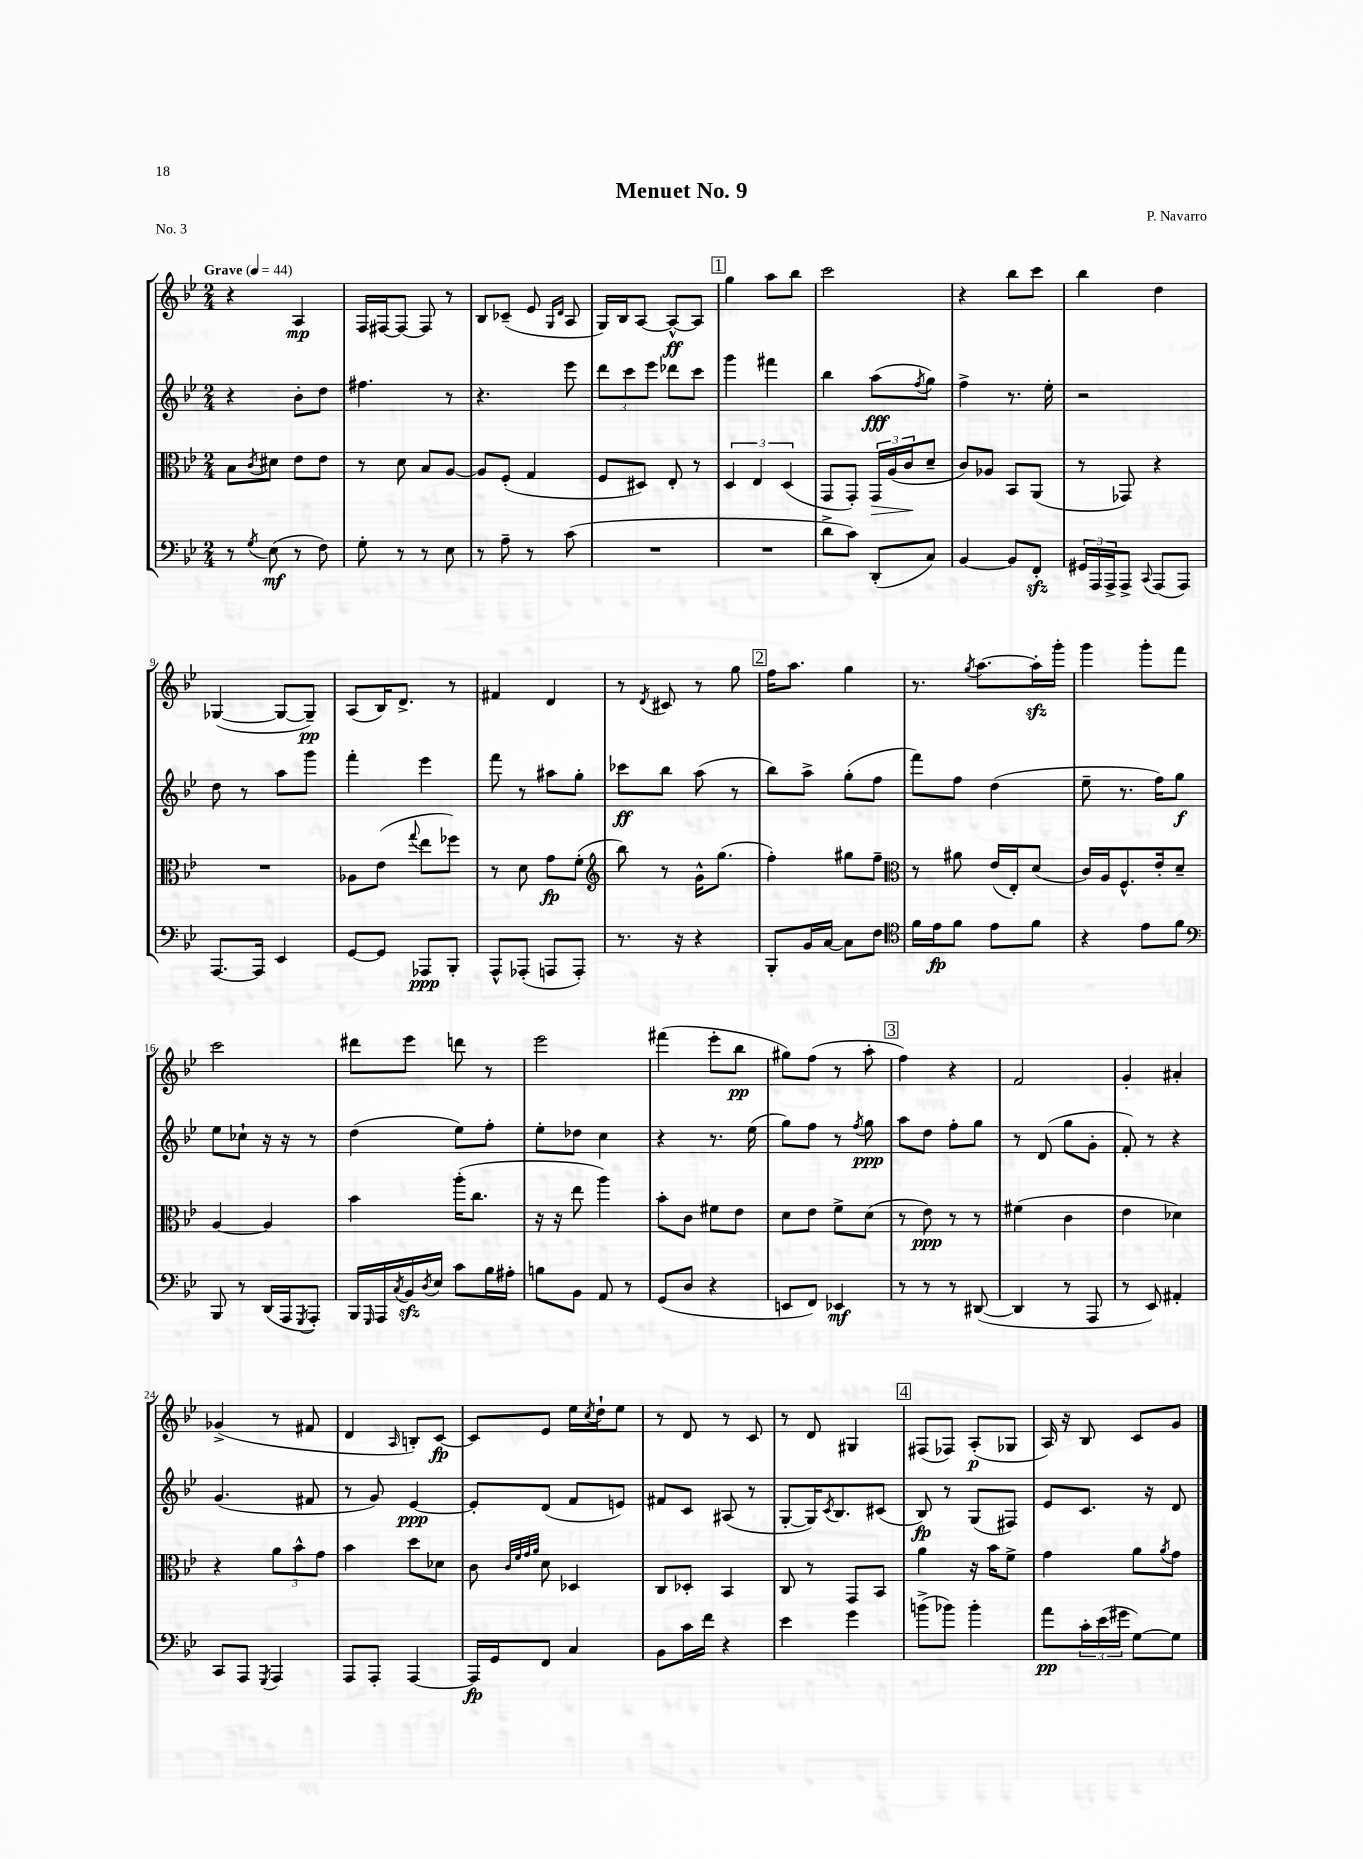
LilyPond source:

\header { title = "Menuet No. 9" composer = "P. Navarro" piece = "No. 3" }
<<
\new StaffGroup <<
\new Staff = "s0" {
    \clef treble \key bes \major \numericTimeSignature \time 2/4 \tempo "Grave" 4 = 44
    r4 a4\mp |
    f16 fis16~ fis8~ fis8 r8 |
    bes8 ces'8--( ees'8 \grace { g16 d'16 } a8 |
    g16) bes16 a8~ a8~-^\ff a8 |
    \mark \markup { \box "1" } g''4 a''8 bes''8 |
    c'''2 |
    r4 bes''8 c'''8 |
    bes''4 d''4 |
    ges4~( ges8~ ges8--\pp) |
    a8( bes16) d'8.-> r8 |
    fis'4 d'4 |
    r8 \acciaccatura { d'8 } cis'8 r8 g''8 |
    \mark \markup { \box "2" } f''16 a''8. g''4 |
    r8. \acciaccatura { g''8 } a''8.~ a''16-.\sfz g'''16-. |
    g'''4 g'''8-. f'''8 |
    c'''2 |
    dis'''8 ees'''8 d'''8 r8 |
    ees'''2 |
    fis'''4( ees'''8-. bes''8\pp |
    gis''8) f''8( r8 a''8-. |
    \mark \markup { \box "3" } f''4) r4 |
    f'2 |
    g'4-. ais'4-. |
    ges'4->( r8 fis'8 |
    d'4 \grace { a16 } b8-.) c'8~\fp |
    c'8 ees'8 ees''16 \acciaccatura { c''8 } d''16-! ees''8 |
    r8 d'8 r8 c'8 |
    r8 d'8 gis4 |
    \mark \markup { \box "4" } fis8( fes8) a8-.\p( ges8 |
    a16) r16 bes8 c'8 g'8 \bar "|." |
}
\new Staff = "s1" {
    \clef treble \key bes \major \numericTimeSignature \time 2/4
    r4 bes'8-. d''8 |
    fis''4. r8 |
    r4. ees'''8 |
    \tuplet 3/2 { d'''8 c'''8 ees'''8 } des'''8 c'''8 |
    \mark \markup { \box "1" } g'''4 fis'''4 |
    bes''4 a''8\fff( \acciaccatura { f''8 } g''8) |
    f''4-> r8. ees''16-. |
    r2 |
    d''8 r8 a''8 g'''8 |
    f'''4-. ees'''4 |
    f'''8 r8 ais''8 g''8-. |
    ces'''8\ff bes''8 a''8( r8 |
    \mark \markup { \box "2" } bes''8) a''8-> g''8-.( f''8 |
    f'''8) f''8 d''4( |
    ees''8-- r8. f''16) g''8\f |
    ees''8 ces''8-! r16 r16 r8 |
    d''4( ees''8) f''8-. |
    ees''8-. des''8 c''4 |
    r4 r8. ees''16( |
    g''8) f''8 r8 \acciaccatura { f''8 } g''8\ppp |
    \mark \markup { \box "3" } a''8 d''8 f''8-. g''8 |
    r8 d'8( g''8 g'8-. |
    f'8-.) r8 r4 |
    g'4.( fis'8 |
    r8 g'8) ees'4~\ppp |
    ees'8-. d'8( f'8 e'8) |
    fis'8 c'8 ais8( r8 |
    g8~-. g16) \acciaccatura { c'8 } bes8. cis'8( |
    \mark \markup { \box "4" } bes8\fp) r8 g8( fis8) |
    ees'8 c'8. r16 d'8 \bar "|." |
}
\new Staff = "s2" {
    \clef alto \key bes \major \numericTimeSignature \time 2/4
    bes8 \acciaccatura { c'8 } dis'8 ees'8 ees'8 |
    r8 d'8 bes8 a8~ |
    a8 f8-.( g4 |
    f8 dis8) ees8-. r8 |
    \mark \markup { \box "1" } \tuplet 3/2 { d4 ees4 d4( } |
    g,8 g,8-.) \tuplet 3/2 { g,16\> a16( c'16\! } d'8-- |
    c'8) aes8 bes,8 a,8( |
    r8 ges,8) r4 |
    R2 |
    aes8 ees'8( \appoggiatura { g''8 } ees''8 fes''8) |
    r8 d'8 g'8\fp f'8-.( |
    \clef treble bes''8) r8 g'16-^ g''8.( |
    \mark \markup { \box "2" } f''4-.) gis''8 f''8-- |
    \clef alto r8 ais'8 ees'16( ees16-.) d'8( |
    c'16) a16 f8.-^ ees'16-. d'8-- |
    a4~ a4 |
    bes'4 a''16-.( c''8. |
    r16 r16 ees''8 a''4) |
    bes'8-. c'8 fis'8 ees'8 |
    d'8 ees'8 f'8-> d'8( |
    \mark \markup { \box "3" } r8 ees'8\ppp) r8 r8 |
    fis'4( c'4 |
    ees'4 des'4) |
    r4 \tuplet 3/2 { a'8 bes'8-^ g'8 } |
    bes'4 d''8 des'8 |
    c'8 \grace { c'32 f'32 g'32 a'32 } d'8 des4 |
    c8 des8-. bes,4 |
    c8 r8 g,8 bes,8 |
    \mark \markup { \box "4" } a'4 r16 bes'16 f'8-> |
    g'4 a'8 \acciaccatura { a'8 } g'8 \bar "|." |
}
\new Staff = "s3" {
    \clef bass \key bes \major \numericTimeSignature \time 2/4
    r8 \acciaccatura { g8 } ees8\mf( r8 f8) |
    g8-. r8 r8 ees8 |
    r8 a8-- r8 c'8( |
    R2 |
    \mark \markup { \box "1" } R2 |
    d'8-> c'8) d,8-.( c8) |
    bes,4~ bes,8 f,8-.\sfz |
    \tuplet 3/2 { gis,16 a,,16 a,,16-> } a,,8-> \appoggiatura { c,8 } a,,8( a,,8) |
    a,,8.~ a,,16 ees,4 |
    g,8~ g,8 aes,,8\ppp bes,,8-. |
    a,,8-^ aes,,8-.( a,,8 a,,8-.) |
    r8. r16 r4 |
    \mark \markup { \box "2" } bes,,8-. bes,16 c16~ c8 f8 |
    \clef tenor f'16 ees'16\fp f'8 ees'8 f'8 |
    r4 ees'8 f'8 |
    \clef bass bes,,8 r8 d,16( a,,16 \acciaccatura { g,,8 } a,,8-.) |
    bes,,16 \grace { g,,16 } a,,16 \acciaccatura { c8 } bes,16\sfz \acciaccatura { d8 } ees16 c'8 bes16 ais16-. |
    b8 bes,8 a,8 r8 |
    g,8( d8 r4 |
    e,8 f,8) ees,4\mf |
    \mark \markup { \box "3" } r8 r8 r8 dis,8~( |
    dis,4 r8 a,,8 |
    r8 ees,8) ais,4-. |
    c,8 a,,8 \acciaccatura { g,,8 } a,,4 |
    a,,8 a,,8-. a,,4~ |
    a,,16\fp g,16 f,8 c4 |
    bes,8 c'16 f'16 r4 |
    ees'4 g'4 |
    \mark \markup { \box "4" } b'8->( bes'8) bes'4-. |
    a'8\pp \tuplet 3/2 { c'16-. ees'16( gis'16 } g8~) g8 \bar "|." |
}
>>
>>
